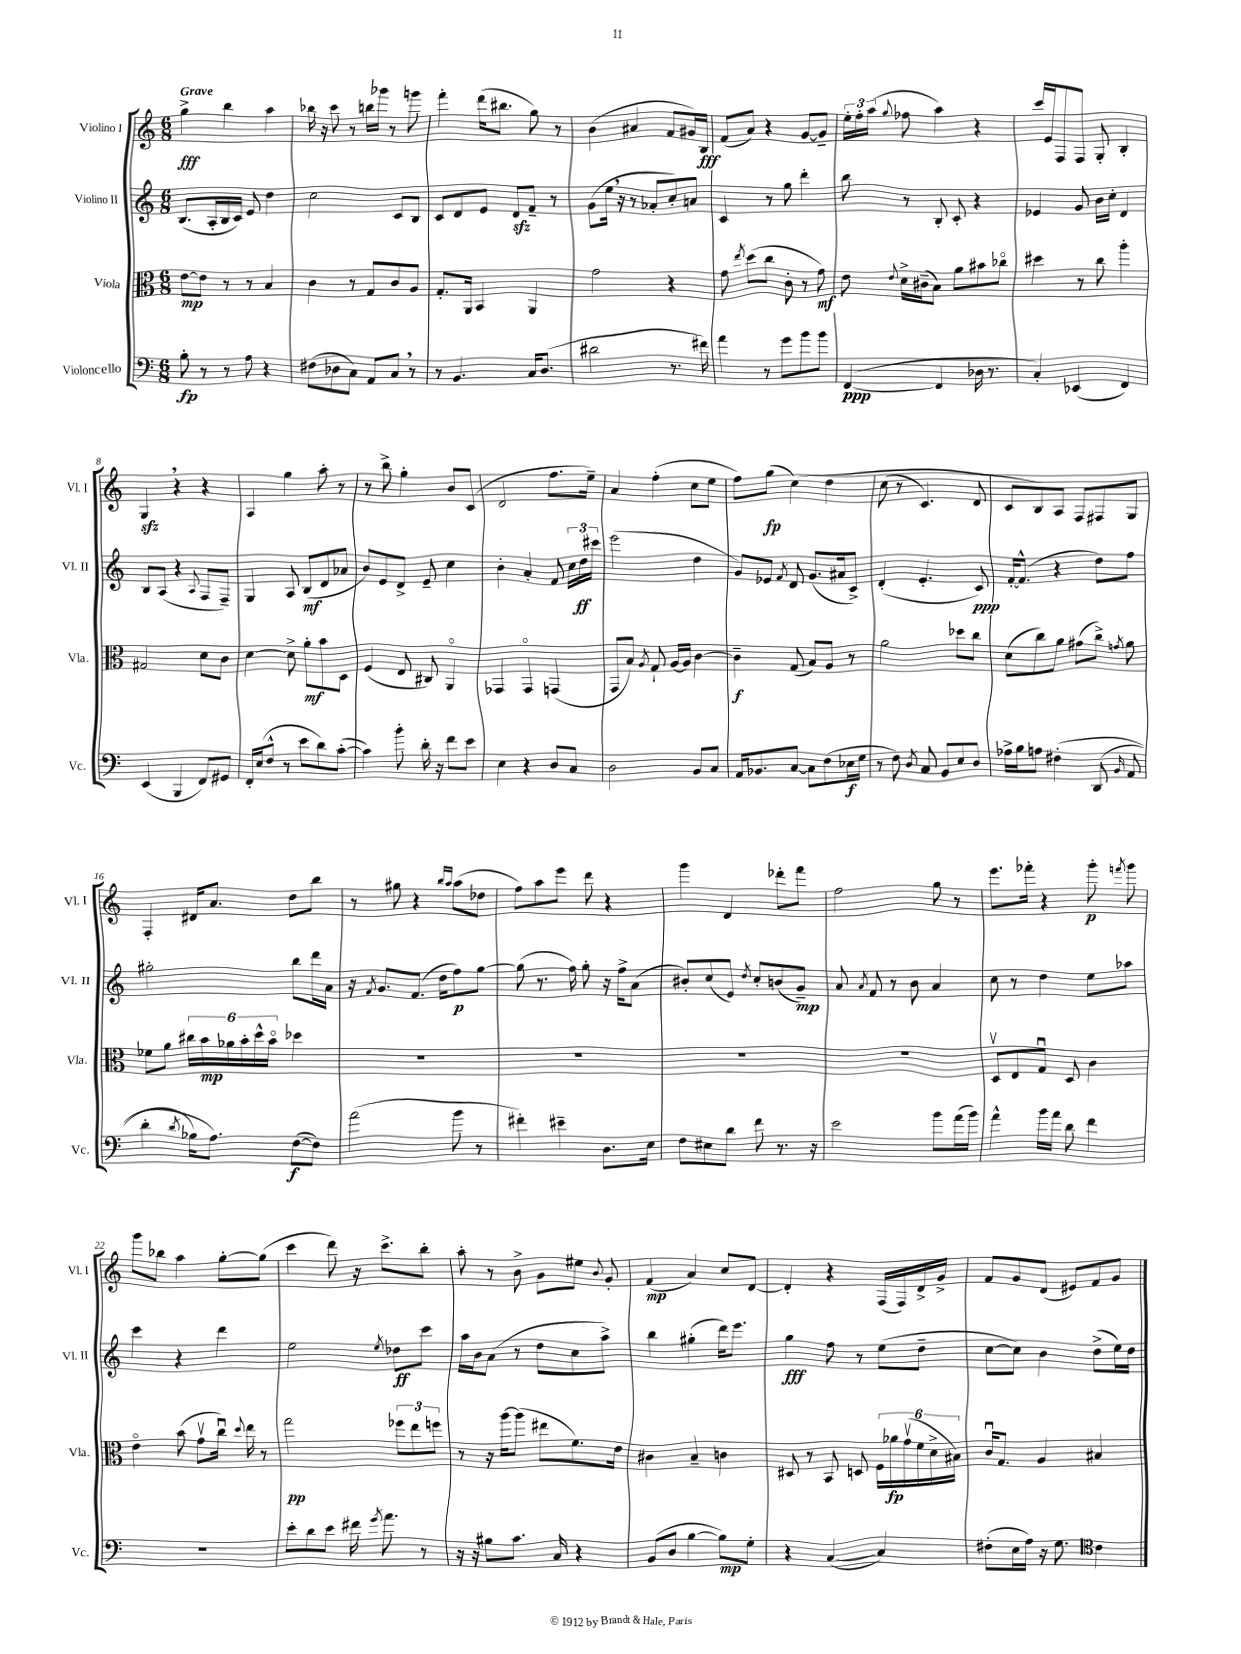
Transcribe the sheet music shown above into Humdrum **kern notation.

**kern	**kern	**kern	**kern
*staff4	*staff3	*staff2	*staff1
*clefF4	*clefC3	*clefG2	*clefG2
*k[]	*k[]	*k[]	*k[]
*M6/8	*M6/8	*M6/8	*M6/8
8B'	[8e	(8.B	4gg^
8r	8e]	.	.
.	.	16A'	.
8r	8r	16B	4bb
.	.	16c)	.
8A	8r	8e	.
4r	4B	4dd	4aa
=	=	=	=
(8F#	4c	2cc	16bb-
.	.	.	16r
8D-	.	.	8ccc
8C)	8r	.	8r
8AA	8G	.	16bb
.	.	.	16ggg-
8C	8c	8c	8r
8r	8A	8B	8ggg
=	=	=	=
8r	8.G'	8c	4fff'
4.BB	.	8d	.
.	16AA	.	.
.	4BB	8e	(16ddd
.	.	.	8.bb#
.	.	8d	.
16C	4AA	8f~	8gg)
(8.D	.	.	.
.	.	8r	8r
=	=	=	=
2d#	2g	(8g	(4b
.	.	16ee	.
.	.	16r	.
.	.	8r	4a#
.	.	8a-'	.
8.r	4r	8cc')	8f
.	.	8a	16g#)
16f#)	.	.	16B
=	=	=	=
4a	8g	4c	(8f
.	8qee	.	.
.	(8dd	.	8a)
8r	8cc	8r	4r
8g	8c'	8gg	.
8b	8r	4ddd'	[8g
8b	8g)	.	8g~]
=	=	=	=
([4FF	8e	8bb	24ee'
.	.	.	24ff'
.	.	.	(24aa
.	8qqe	.	8qqgg
.	16d^	8r	8ff-
.	(16c#~	.	.
4FF]	8B)	8B'	4aa)
.	8a	8c'	.
16D-	8b#	4r	4r
8.r	.	.	.
.	8cc-o	.	.
=	=	=	=
4C')	4dd#	4e-	16ccc
.	.	.	16e
.	.	.	8F
(4EE-	8r	8g	8F
.	8cc	16b	8G'
.	.	16cc'	.
4FF)	4aa'	4d	4B'
=	=	=	=
(4EE	2G#	8B	4G
.	.	(8A	.
4BBB	.	4r	4r
.	.	8qqA	.
8FF)	8d	8F	4r
8GG#	8c	8F~)	.
=	=	=	=
16FF'	[4d	4G	4A
(16E	.	.	.
8F^^	.	.	.
8r	8d^]	8A	4gg
8e	8a'	(8B	.
8d)	8b	8d	8aa'
([8c'	8D	8a-	8r
=	=	=	=
4c])	(4F	8b)	8r
.	.	8e	8bb^
8b'	8E	8d^	4gg'
16d'	8C#)	8e~	.
16r	.	.	.
8f	4AAo	4cc	8b
8e	.	.	(8c
=	=	=	=
4E	4GG-	4b'	2d
4r	4GG-o	4a'	.
8D	(4GG	8f	8.ff
8C	.	24cc	.
.	.	24dd	.
.	.	.	16ee~)
.	.	24ccc#	.
=	=	=	=
2D	8GG	(2eee	4a
.	8B)	.	.
.	8qA	.	.
.	8G`	.	(4ff'
.	[16A	.	.
.	16A]	.	.
8BB	[4c	4dd	8cc
8C	.	.	8ee
=	=	=	=
16AA	4c~]	8g)	8ff)
8.BB-	.	.	.
.	.	8e-	(8gg
.	.	8qf	.
[8C	(8G	8d	&(4cc)
8C]	8B)	(8.g	.
(8F	8A	.	4dd
.	.	16a#	.
16E-	8r	8c^)	.
16G	.	.	.
=	=	=	=
8r	2a	(4d'	(8cc
8F)	.	.	8r
8qD	.	.	.
8C	.	4.e'	4.c)
8BB	.	.	.
8E	8dd-	.	.
8D	8cc	8c)	8d
=	=	=	=
16A-^	(8d	[16f'	8c
16B	.	(8.f^^]	.
8A	8cc)	.	8B&)
&(4F#'	8a	4r	8A
.	(8g#	.	8F
(8DD	8cc^)	8dd)	8F#
16qqBB	8qg	.	.
8AA	8a	8ff	8G
=	=	=	=
4d'	8f-	2gg#'	4F'
.	8a	.	.
8qd	.	.	.
16B-)	24cc#	.	16d#
.	24b	.	.
8.A&)	.	.	8.a
.	24a-	.	.
.	24b'	.	.
.	24dd^^	.	.
.	24bo	.	.
([8F	4dd-	8bb	8dd
8F])	.	16ddd	8bb
.	.	16a	.
=	=	=	=
(2a	2.r	16r	8r
.	.	8qf	.
.	.	8.g	.
.	.	.	8gg#
.	.	(8.f	4r
.	.	16dd	.
.	.	.	16qqbb
.	.	.	16qqaa
8b	.	8ff)	(8aa
8r	.	[8gg	8dd-
=	=	=	=
4f#')	2.r	(8gg]	8ff)
.	.	8.r	8aa
4e#~	.	.	8eee
.	.	16ff)	.
.	.	8gg'	8ddd
8.D	.	16r	4r
.	.	16ff^	.
.	.	(8a	.
16E	.	.	.
=	=	=	=
8F	2.r	8b#')	4ggg
8E#	.	(8cc	.
8d	.	8e)	4d
.	.	8qdd	.
8f	.	8cc'	.
8.r	.	(8b	8ddd-'
.	.	8g~)	8fff
16r	.	.	.
=	=	=	=
2e	2.r	8a	2ff
.	.	8qa	.
.	.	8f	.
.	.	8r	.
.	.	8b	.
8b	.	4a	8gg
(16a	.	.	8r
16b)	.	.	.
=	=	=	=
4a^^	8Dv	8cc	8.eee
.	8E	8r	.
.	.	.	16fff-'
16b	8Gu	4dd	4r
16a	.	.	.
8d	8D	.	.
4f	4c	8ee	8ggg'
.	.	.	8qfff
.	.	8aa-	8ggg
=	=	=	=
2.r	4eo	4ccc	8ggg
.	.	.	8bb-
.	(8b	4r	4aa
.	8gv	.	.
.	16ccu)	4ddd	[8gg'
.	8qqdd	.	.
.	16ee	.	.
.	8r	.	(8gg]
=	=	=	=
8e'	2gg	2ee	4ccc
8d	.	.	.
8e	.	.	8ddd)
16f#	.	.	16r
8qg	.	.	.
8.a	.	.	8.ccc^
.	.	8qee	.
.	12ff-	8dd-	.
.	12ee	.	.
8r	.	8ccc	8bb'
.	12ff	.	.
=	=	=	=
16r	8r	16aa	8aa'
16r	.	16b	.
8B#	16r	(8a	8r
.	[16aa	.	.
8.c	(8aa]	8r	8b^
.	8ee#	8dd	8g
16C	.	.	.
4r	8.f)	8cc	8ee#
.	.	.	8qqb
.	.	8aa^)	8g'
.	16e	.	.
=	=	=	=
(8BB	4c#	4bb	(4f
8D	.	.	.
[4B	4B~	(4gg#'	4a)
8B])	4c	16ddd)	8cc
.	.	8.eee	.
8G'	.	.	[8d
=	=	=	=
4r	8D#	4gg	4d']
.	8r	.	.
([4C	8BB	8ff	4r
.	8D	8r	.
4C])	24F	(8ee	(16F
.	24a-	.	.
.	.	.	16F)
.	(24gv	.	.
.	24f	8dd~	16d^
.	24d^	.	.
.	.	.	16g^
.	24B#)	.	.
=	=	=	=
(8F#'	16cu	[8cc	8f
.	8.G	.	.
16E	.	8cc])	8g
16A)	.	.	.
16r	4A	4b	(8d
8.G	.	.	.
.	.	.	8e#)
*clefC4	*	*	*
4c	4B#	(8dd^	8f
.	.	16ee)	8g
.	.	16dd	.
==	==	==	==
*-	*-	*-	*-
